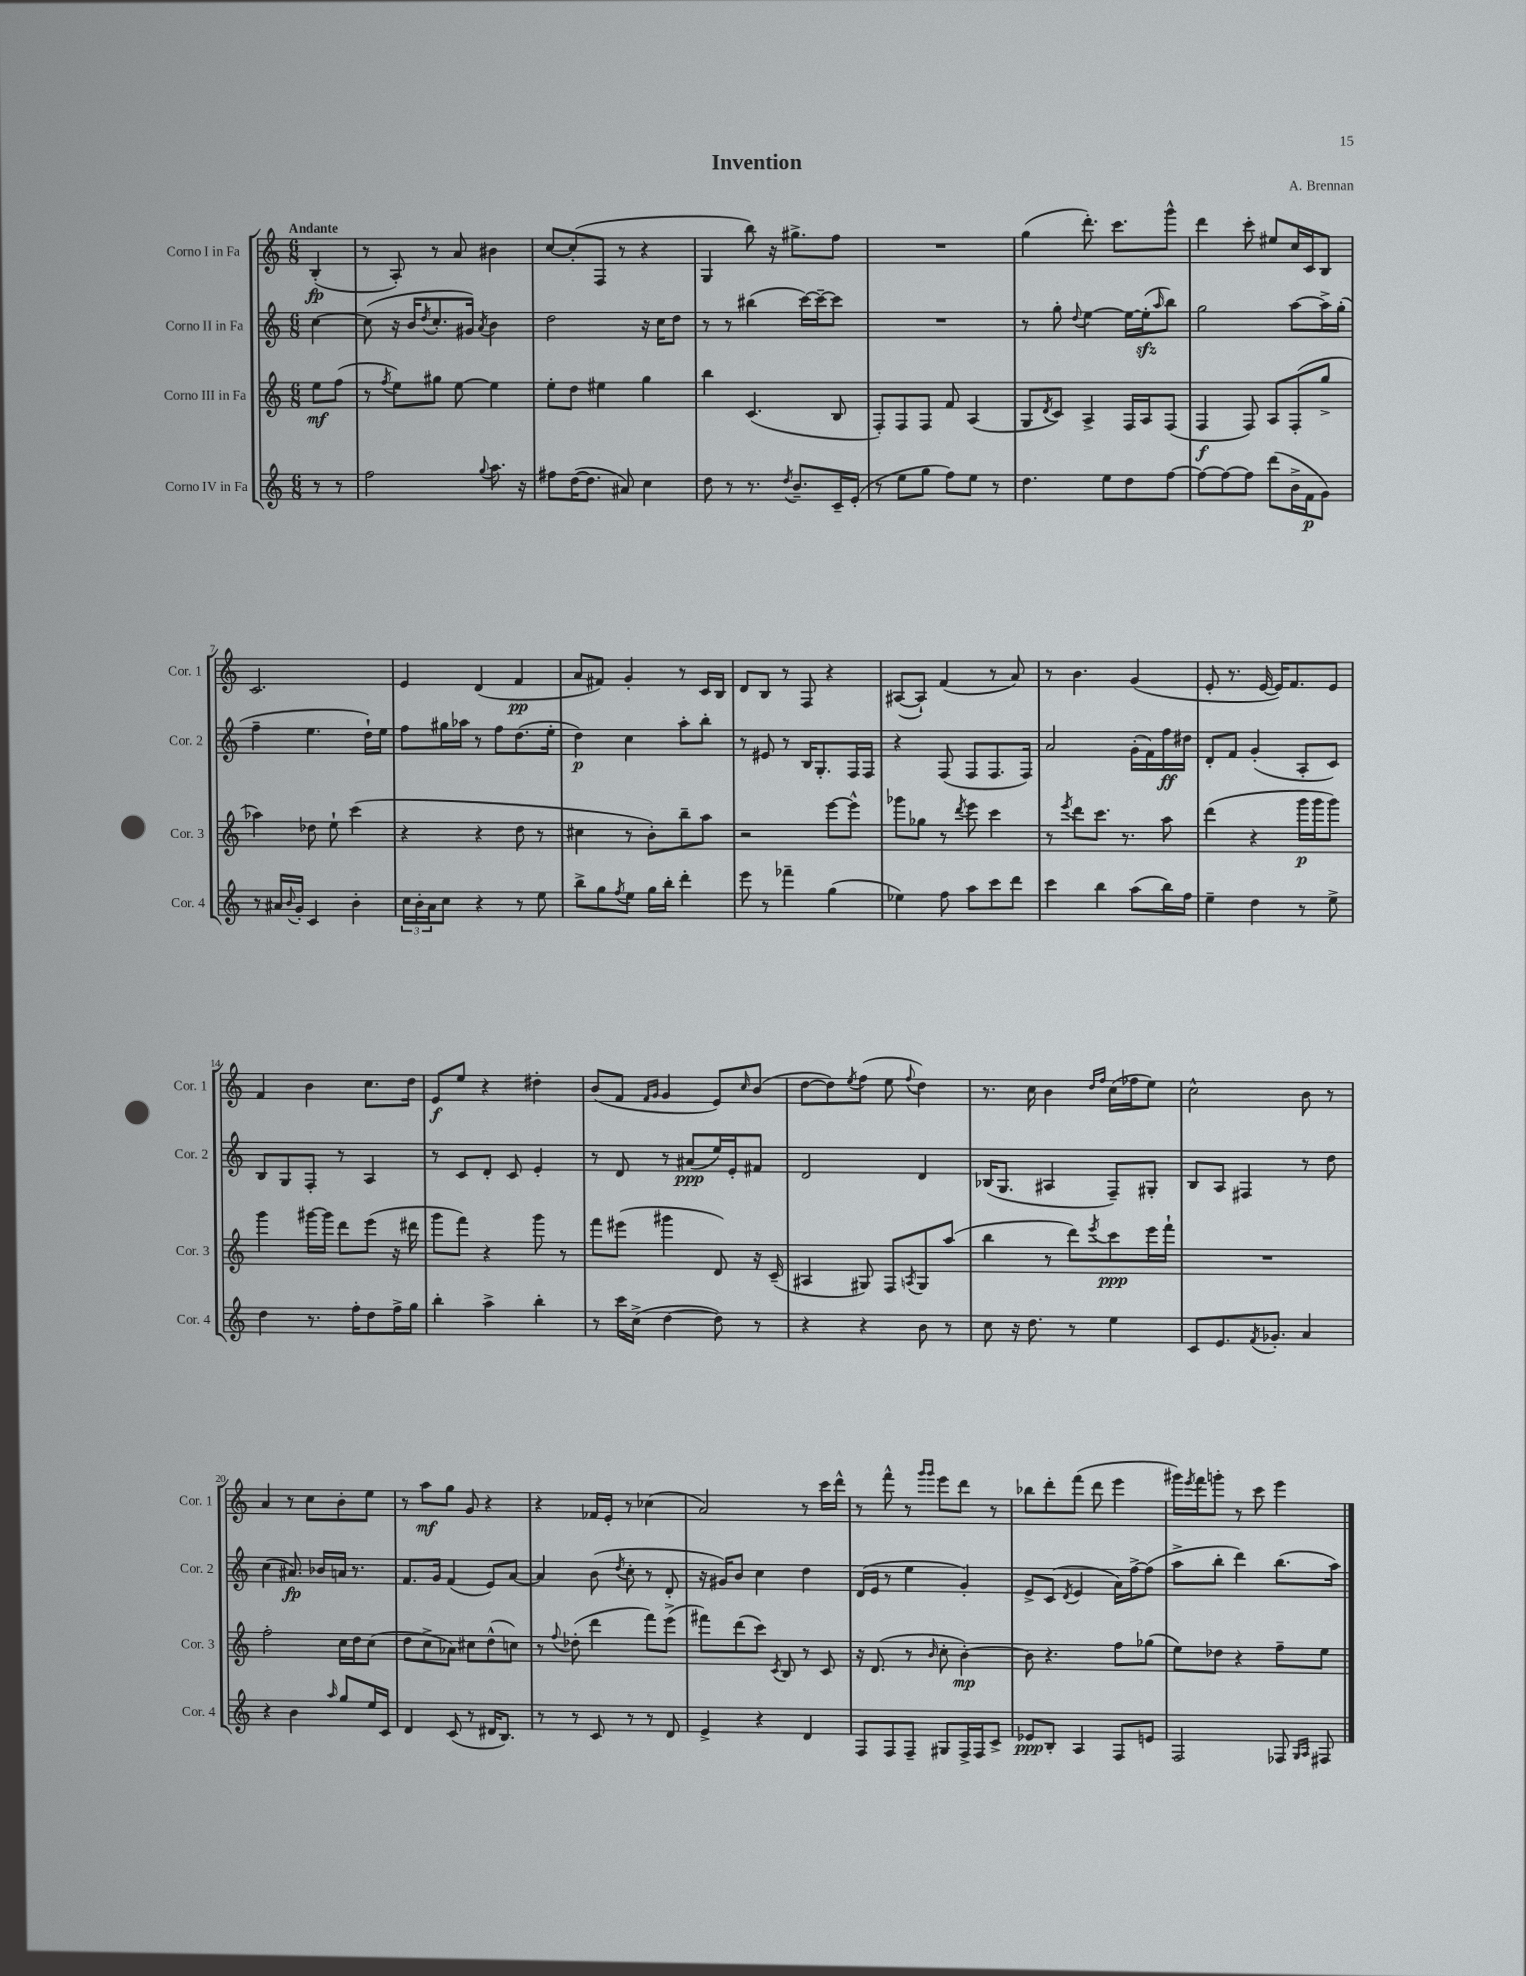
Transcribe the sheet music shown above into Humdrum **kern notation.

**kern	**kern	**kern	**kern
*staff4	*staff3	*staff2	*staff1
*clefG2	*clefG2	*clefG2	*clefG2
*k[]	*k[]	*k[]	*k[]
*M6/8	*M6/8	*M6/8	*M6/8
8r	8ee	[4cc	(4B'
8r	(8ff	.	.
=	=	=	=
2ff	8r	(8cc]	8r
.	8qff	.	.
.	8ee)	16r	8A')
.	.	16b	.
.	.	8qdd	.
.	8gg#	8.cc'	8r
.	[8ee	.	8a
.	.	16g#)	.
8qqgg	.	8qa	.
8.aa	4ee]	4b	4b#
16r	.	.	.
=	=	=	=
8ff#	8ee'	2dd	[8cc
([16dd	8dd	.	(8cc']
8.dd]	.	.	.
.	4ee#	.	8F
8a#)	.	.	8r
4cc	4gg	16r	4r
.	.	16cc	.
.	.	8dd	.
=	=	=	=
8dd	4bb	8r	4G
8r	.	8r	.
8.r	(4.c	(4bb#	8bb)
.	.	.	16r
8qdd	.	.	.
8.b~	.	.	8.gg#^
.	.	[16ccc)	.
.	.	16ccc~_	.
16c~	8B	8ccc]	8ff
(16e'	.	.	.
=	=	=	=
8r	8F')	2.r	2.r
8ee	8F	.	.
8gg	8F	.	.
8ff)	8f	.	.
8ee	(4A	.	.
8r	.	.	.
=	=	=	=
4.dd	8G	8r	(4gg
.	8qd	.	.
.	8c)	8gg'	.
.	.	8qqdd	.
.	4A^	[4ee	8.ddd')
8ee	.	.	.
.	.	.	8.ccc
8dd	16F	16ee_	.
.	16A	(16ee']	.
.	.	16qqaa	.
[8ff	(8F	8bb)	8ggg^^
=	=	=	=
8ff_	4F	2gg	4ddd
8ff_	.	.	.
8ff]	8F)	.	8ccc'
(8ddd	8A	.	8ee#
16b^	(8F'	[8aa	16cc
16f	.	.	16c
8g)	8gg^	16aa^]	8B
.	.	(16gg'	.
=	=	=	=
8r	4aa-)	4ff~	2.c
16a#	.	.	.
8qqb	.	.	.
16g'	.	.	.
4c	8dd-	4.ee	.
.	8ee`	.	.
4b'	(4ccc	.	.
.	.	16dd`)	.
.	.	16ee	.
=	=	=	=
24cc	4r	8ff	4e
24b'	.	.	.
24a	.	.	.
8cc	.	16gg#	.
.	.	16aa-	.
4r	4r	8r	(4d
.	.	8ff	.
8r	8dd	(8.dd	4f
8ee	8r	.	.
.	.	16ee'	.
=	=	=	=
8bb^	4cc#	4dd)	8a
8gg	.	.	8f#)
8qff	.	.	.
8ee	8r	4cc	4g'
16gg	8b')	.	.
16bb'	.	.	.
4ddd'	8bb~	8aa'	8r
.	8aa	8bb'	16c
.	.	.	16B
=	=	=	=
8eee	2r	8r	8d
8r	.	8e#	8B
4fff-~	.	8r	8r
.	.	16B	8F
.	.	8.G'	.
(4gg	[8eee	.	4r
.	8eee^^]	16F	.
.	.	16F	.
=	=	=	=
4ee-)	8ggg-	4r	([8A#
.	8gg-	.	8A#`])
8ff	8r	(8F	(4f
.	8qddd	.	.
8aa	8eee	8F	.
8ccc	4ccc	8.F	8r
8ddd	.	.	8a)
.	.	16F)	.
=	=	=	=
4ccc	8r	2a	8r
.	8qeee	.	.
.	8ddd	.	4.b
4bb	8.ccc	.	.
.	8.r	.	.
(8aa	.	(16g'	(4g
.	.	16f)	.
16bb)	8aa	16ff	.
16ff	.	16dd#	.
=	=	=	=
4ee~	(4ddd	8d'	8e'
.	.	8f	8.r
4dd	4r	(4g'	.
.	.	.	[16e
.	.	.	16e])
.	.	.	8.f
8r	16ggg	8A'	.
.	16ggg	.	.
8ee^	8ggg)	8c)	8e
=	=	=	=
4dd	4ggg	8B	4f
.	.	8G	.
8.r	[16ggg#	8F'	4b
.	16ggg#]	.	.
.	8ddd	8r	.
16ff'	.	.	.
8dd	(8eee	4A	8.cc
16ff^	16r	.	.
16gg	16ddd#	.	16dd
=	=	=	=
4bb'	8ggg	8r	8e
.	8fff)	8c	8ee
4aa^	4r	8d'	4r
.	.	8c	.
4bb'	8ggg	4e'	4dd#'
.	8r	.	.
=	=	=	=
8r	8fff	8r	(8b
16ccc	(8eee#	8d	8f
(16cc^	.	.	.
.	.	.	16qqf
.	.	.	16qqg
[4dd	4ggg#	8r	4g
.	.	(8a#	.
8dd])	8d)	16ee)	8e)
.	.	16e'	.
.	.	.	16qqcc
8r	16r	8f#	(8b
.	(16c~	.	.
=	=	=	=
4r	4A#	2d	[8dd
.	.	.	8dd])
.	.	.	8qee
4r	8G#)	.	(8ff
.	8F	.	8ee
.	8qA	.	8qqff
8b	8G#	4d	4dd)
8r	(8aa	.	.
=	=	=	=
8cc	4bb	(16B-	8.r
.	.	8.G	.
16r	.	.	.
8.dd	.	.	16cc
.	8r	4A#	4b
8r	8ddd)	.	.
.	.	.	16qqdd
.	8qeee	.	16qqff
4ee	8ccc	8F~)	(16cc
.	.	.	16ff-
.	16eee	8G#'	8ee)
.	16fff`	.	.
=	=	=	=
8c	2.r	8B	2cc^^
8.e	.	8A	.
.	.	4F#	.
8qf	.	.	.
8.g-'	.	.	.
4a	.	8r	8b
.	.	8dd	8r
=	=	=	=
4r	2ff'	(4cc	4a
4b	.	8.a#)	8r
.	.	.	8cc
.	.	16b-	.
16qqaa	.	.	.
8gg	16cc	16a	8b'
.	16dd	8.r	.
16ee	(8cc	.	8ee
16c	.	.	.
=	=	=	=
4d	8dd	8.f	8r
.	8cc^	.	8aa
.	.	16g	.
(8c	8a-)	(4f	8gg
8r	8cc#	.	8g
16d#	(8dd^^	8e)	4r
8.B)	.	.	.
.	8cc)	[8a	.
=	=	=	=
8r	8r	4a]	4r
.	8qqff	.	.
8r	(8dd-'	.	.
8c	4ddd	(8b	16f-
.	.	.	16e'
.	.	8qdd	.
8r	.	8cc'	8r
8r	8fff)	8r	(4cc-
8d	(8eee^	8d'	.
=	=	=	=
4e^	8fff#)	16r	2a)
.	.	16g#)	.
.	(8ddd	8b	.
4r	8ccc)	4cc	.
.	8qc	.	.
.	8B	.	.
4d	8r	4dd	8r
.	8c	.	16ccc
.	.	.	16ddd^^
=	=	=	=
8F	16r	(16d	8r
.	(8.d	16e	.
8F	.	8r	8fff^^
8F~	8r	4ee	8r
.	.	.	16qqggg
.	16qqb	.	16qqggg
8G#	8cc'	.	8eee
16F^	[4b')	4g')	8ddd
16F	.	.	.
8c^	.	.	8r
=	=	=	=
8e-	8b]	8e^	8bb-
8B'	4.r	(8c	8ddd'
.	.	8qd	.
4A	.	4e	(8fff
.	.	.	8ddd
8F	8ff	16a)	4eee
.	.	[16ff^	.
8e	(8gg-	(8ff]	.
=	=	=	=
2F	8ee)	8aa^	16ggg#)
.	.	.	8qeee
.	.	.	16fff
.	8dd-	8bb'	8ggg'
.	4r	4ddd)	8r
.	.	.	8ccc
8F-	8ff~	(8.bb	4eee
16qqG	.	.	.
16qqA	.	.	.
8F#	8ee	.	.
.	.	16aa)	.
==	==	==	==
*-	*-	*-	*-
